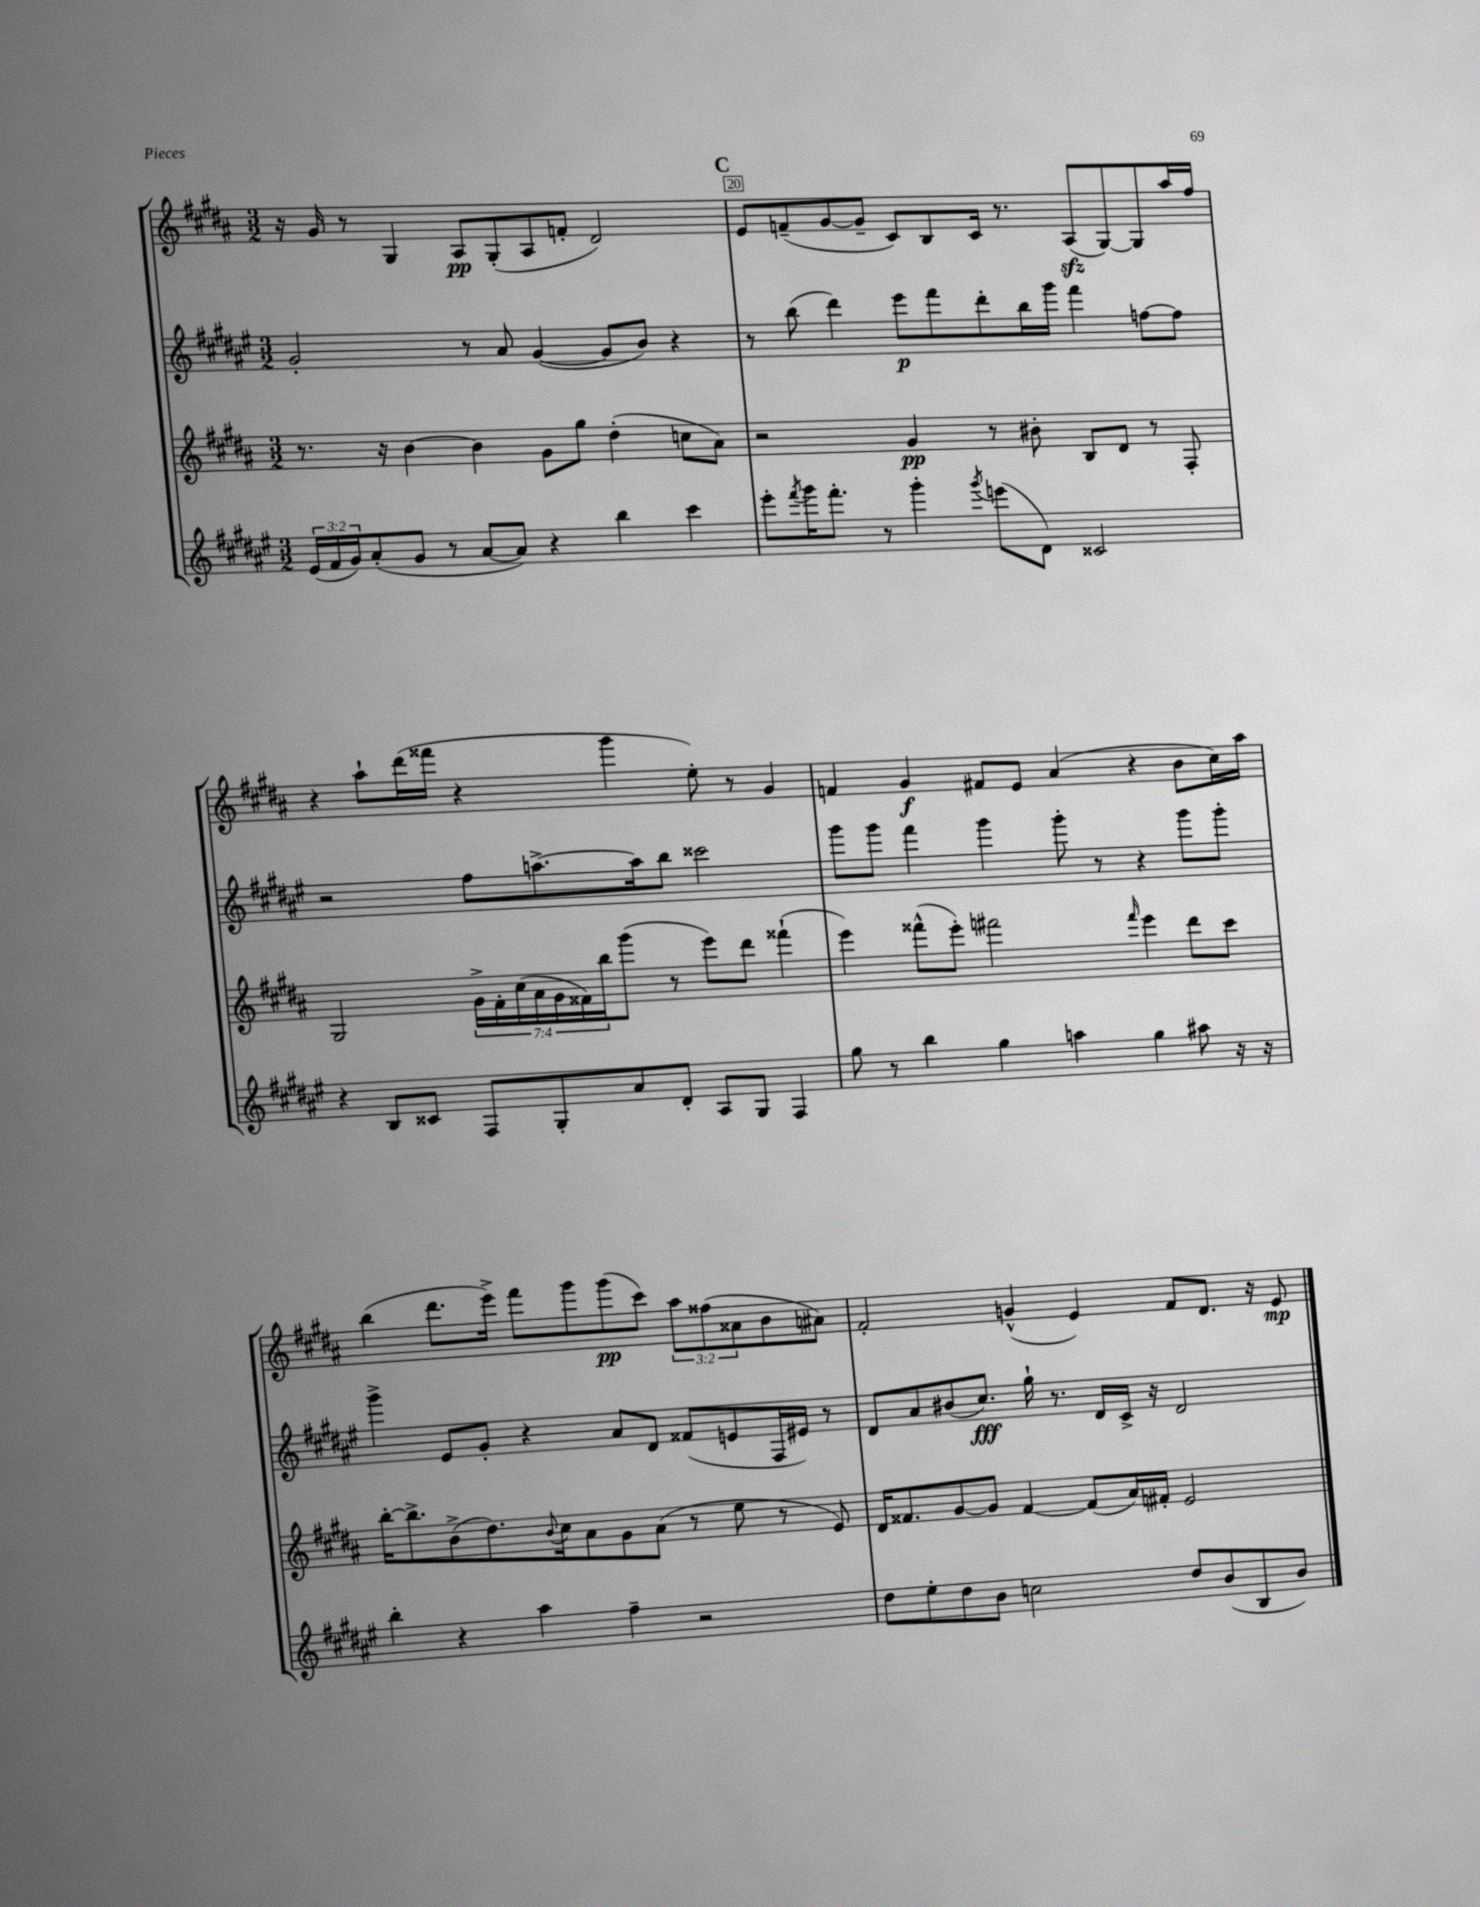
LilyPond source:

<<
\new StaffGroup <<
\new Staff = "s0" {
    \clef treble \key b \major \numericTimeSignature \time 3/2 \override Staff.TupletNumber.text = #tuplet-number::calc-fraction-text
    r16 gis'16 r8 gis4 ais8\pp gis8-.( ais8 f'8-. dis'2) |
    \mark \markup { \bold "C" } e'8 f'8--( gis'8~ gis'8-- cis'8) b8 cis'16 r8. ais8\sfz( gis8~) gis8 ais''16 fis''16 |
    r4 ais''8-! dis'''16( fisis'''16 r4 gis'''4 e''8-.) r8 gis'4 |
    f'4 gis'4\f fis'8 e'8 ais'4( r4 b'8 cis''16) ais''16 |
    b''4( dis'''8. e'''16->) fis'''8 gis'''8 gis'''8\pp( cis'''8) \tuplet 3/2 { ais''8 fisis''8( aisis'8 } b'8 ais'8) |
    fis'2-. g'4-^( e'4) fis'8 dis'8. r16 e'8\mp \bar "|." |
}
\new Staff = "s1" {
    \clef treble \key fis \major \numericTimeSignature \time 3/2
    gis'2-. r8 ais'8 gis'4~( gis'8 b'8) r4 |
    \mark \markup { \bold "C" } r8 b''8( dis'''4) eis'''8\p fis'''8 dis'''8-. b''16 gis'''16 fis'''4 f''8~ f''8 |
    r2 fis''8 a''8.~-> a''16 b''8 cisis'''2 |
    gis'''8 gis'''8 fis'''4 gis'''4 gis'''8-. r8 r4 gis'''8 gis'''8-. |
    gis'''4-> eis'8 gis'8-. r4 ais'8 dis'8 fisis'8( e'8 fis16 eis'16) r8 |
    dis'8 ais'8 bis'8( cis''8.\fff) gis''16-! r8. dis'16 cis'16-> r16 dis'2 \bar "|." |
}
\new Staff = "s2" {
    \clef treble \key b \major \numericTimeSignature \time 3/2 \override Staff.TupletNumber.text = #tuplet-number::calc-fraction-text
    r8. r16 b'4~ b'4 gis'8 gis''8 dis''4-.( c''8 ais'8) |
    \mark \markup { \bold "C" } r2 gis'4\pp r8 bis'8-. b8 dis'8 r8 fis8-. |
    gis2 \tuplet 7/4 { gis'16-> fis'16-. cis''16( ais'16 gis'16 fisis'16) b''16 } gis'''8( r8 e'''8) dis'''8 fisis'''4-!( |
    e'''4) fisis'''8-^( e'''8-.) fis'''2 \grace { fis'''16 } e'''4 dis'''8 cis'''8 |
    b''16~-. b''8.-> b'8->( dis''8.) \appoggiatura { b'8 } cis''16 ais'8 gis'8 ais'8( r8 e''8 r8 e'8) |
    dis'16 fisis'8. gis'8~ gis'8 fisis'4~ fisis'8( ais'16) fis'16-. e'2 \bar "|." |
}
\new Staff = "s3" {
    \clef treble \key fis \major \numericTimeSignature \time 3/2 \override Staff.TupletNumber.text = #tuplet-number::calc-fraction-text
    \tuplet 3/2 { eis'16( fis'16 gis'16) } ais'8-.( gis'8 r8 ais'8~ ais'8) r4 b''4 cis'''4 |
    \mark \markup { \bold "C" } eis'''8-. \acciaccatura { fis'''8 } gis'''16 fis'''8.-. r8 gis'''4-. \acciaccatura { gis'''8 } e'''8( dis'8) cisis'2 |
    r4 b8 cisis'8 fis8 gis8-. ais'8 dis'8-. ais8 gis8 fis4 |
    gis''8 r8 b''4 gis''4 a''4 gis''4 ais''8 r16 r16 |
    b''4-. r4 ais''4 fis''4-- r2 |
    dis''8 eis''8-. dis''8 b'8 c''2 dis''8 b'8( b8 b'8) \bar "|." |
}
>>
>>
\layout { \context { \Score currentBarNumber = #19 \override BarNumber.break-visibility = ##(#f #t #t) barNumberVisibility = #(every-nth-bar-number-visible 5) \override BarNumber.stencil = #(make-stencil-boxer 0.1 0.3 ly:text-interface::print) } }
